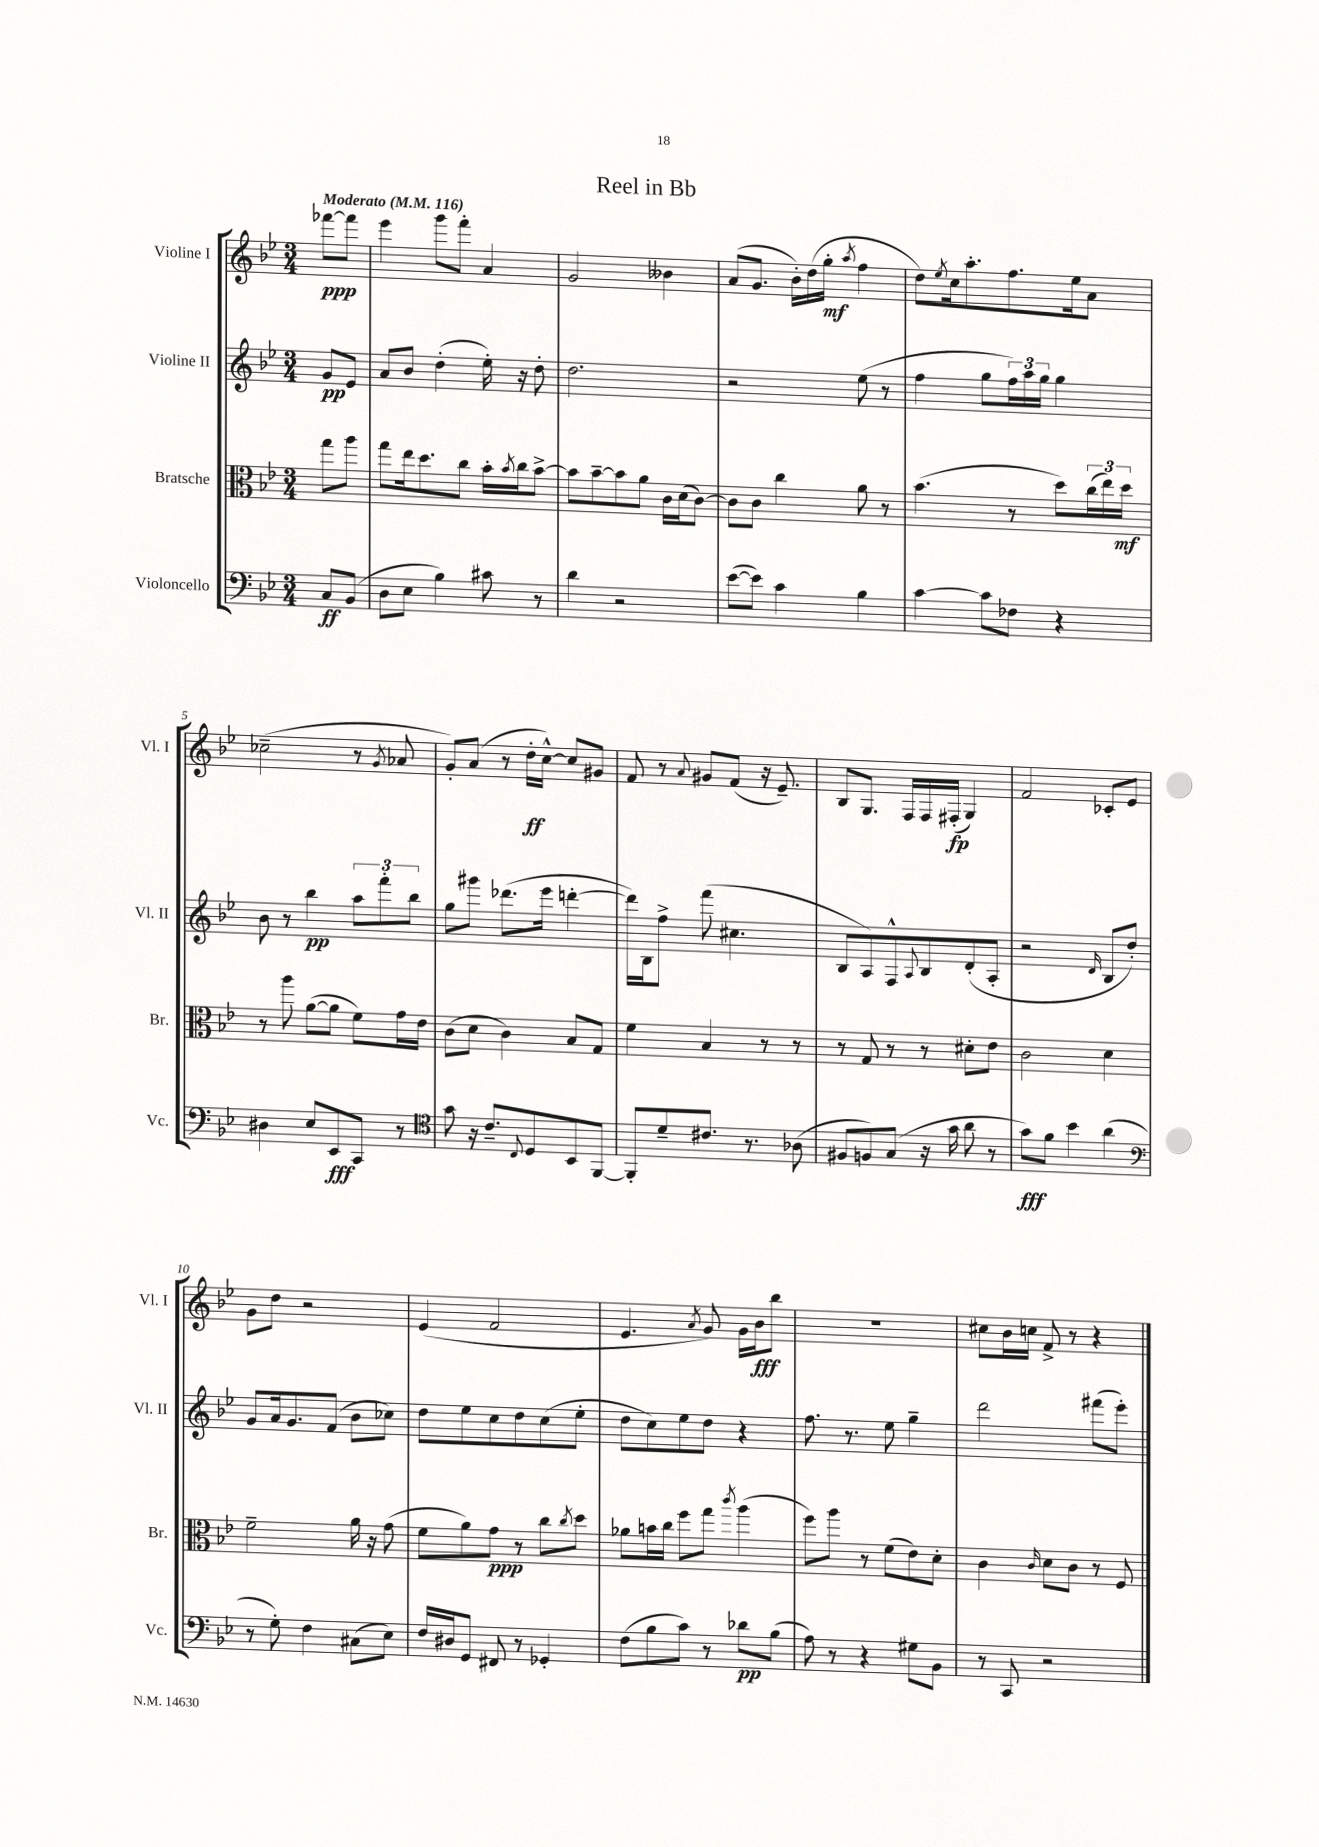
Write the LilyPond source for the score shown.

\header { title = "Reel in Bb" }
<<
\new StaffGroup <<
\new Staff = "s0" \with { instrumentName = "Violine I" shortInstrumentName = "Vl. I" } {
    \clef treble \key bes \major \numericTimeSignature \time 3/4 \partial 4 \tempo "Moderato" 4 = 116
    fes'''8~\ppp fes'''8 |
    ees'''4 g'''8 f'''8-. a'4 |
    g'2 beses'4 |
    a'8( g'8. bes'16-.) d''16( g''16-.\mf \acciaccatura { a''8 } f''4 |
    d''8) \acciaccatura { ees''8 } c''16 a''8.-. f''8. ees''16 a'8 |
    ces''2--( r8 \acciaccatura { g'8 } aes'8 |
    g'8-.) a'8( r8 d''16-.\ff c''16~-^) c''8 gis'8 |
    f'8 r8 \appoggiatura { a'8 } gis'8 f'8( r16 ees'8.--) |
    bes8 g8. f16 f16 fis16-.\fp( g4) |
    f'2 ces'8-. ees'8 |
    g'8 d''8 r2 |
    ees'4( f'2 |
    ees'4. \acciaccatura { a'8 } g'8) g'16 bes'16\fff bes''8 |
    R2. |
    cis''8 bes'16 c''16 f'8-> r8 r4 \bar "|." |
}
\new Staff = "s1" \with { instrumentName = "Violine II" shortInstrumentName = "Vl. II" } {
    \clef treble \key bes \major \numericTimeSignature \time 3/4 \partial 4
    g'8\pp ees'8 |
    a'8 bes'8 d''4-.( ees''16-.) r16 d''8-. |
    d''2. |
    r2 ees''8( r8 |
    f''4 g''8 \tuplet 3/2 { f''16) a''16 g''16 } g''4 |
    bes'8 r8 bes''4\pp \tuplet 3/2 { a''8 f'''8-. bes''8 } |
    g''8 gis'''8 des'''8.( ees'''16 d'''4~-. |
    d'''16) bes16 f''8-> f'''8( cis''4. |
    bes8 a8) f8-^ \appoggiatura { a8 } bes8 d'8-.( a8-. |
    r2 \grace { d'16 } bes8 d''8-.) |
    g'8 a'16 g'8. f'8( bes'8 ces''8) |
    d''8 ees''8 c''8 d''8 c''8( ees''8-. |
    d''8 c''8) ees''8 d''8 r4 |
    f''8. r8. ees''8 g''4-- |
    d'''2 fis'''8( ees'''8-.) \bar "|." |
}
\new Staff = "s2" \with { instrumentName = "Bratsche" shortInstrumentName = "Br." } {
    \clef alto \key bes \major \numericTimeSignature \time 3/4 \partial 4
    g''8 a''8 |
    g''8 ees''16 d''8. c''8 bes'16-. \acciaccatura { bes'8 } c''16 bes'8~-> |
    bes'8 bes'8~-- bes'8 a'8 c'16 d'16( c'8~) |
    c'8 c'8 c''4 a'8 r8 |
    bes'4.( r8 d''8) \tuplet 3/2 { c''16( ees''16) d''16\mf } |
    r8 a''8 a'8~( a'8 f'8) g'16 ees'16 |
    c'8( d'8 c'4) bes8 g8 |
    f'4 bes4 r8 r8 |
    r8 g8 r8 r8 dis'8-. ees'8 |
    c'2 d'4 |
    f'2-- a'16 r16 g'8( |
    f'8 a'8) g'8\ppp r8 c''8 \acciaccatura { c''8 } d''8 |
    aes'8 b'16 c''16 f''8 g''8 \acciaccatura { c'''8 } a''4( |
    f''8) a''8 r8 f'8( ees'8) d'8-. |
    c'4 \grace { c'16 } d'8 c'8 r8 f8 \bar "|." |
}
\new Staff = "s3" \with { instrumentName = "Violoncello" shortInstrumentName = "Vc." } {
    \clef bass \key bes \major \numericTimeSignature \time 3/4 \partial 4
    c8\ff bes,8( |
    d8 ees8 bes4) cis'8 r8 |
    d'4 r2 |
    ees'8~( ees'8) c'4 bes4 |
    c'4~ c'8 fes8 r4 |
    dis4 ees8 ees,8\fff c,8 r8 |
    \clef tenor g'8 r16 c'8.-- \appoggiatura { c8 } d8 bes,8 f,8~ |
    f,8-. d'8-- cis'8. r8. aes8( |
    fis8 f8) g8( r16 g'16 a'8 r8 |
    g'8\fff) f'8 bes'4 a'4( |
    \clef bass r8 g8-.) f4 cis8( ees8) |
    f16 dis16 g,8 fis,8 r8 ges,4-. |
    f8( bes8 c'8) r8 des'8\pp bes8( |
    a8) r8 r4 gis8 bes,8 |
    r8 c,8 r2 \bar "|." |
}
>>
>>
